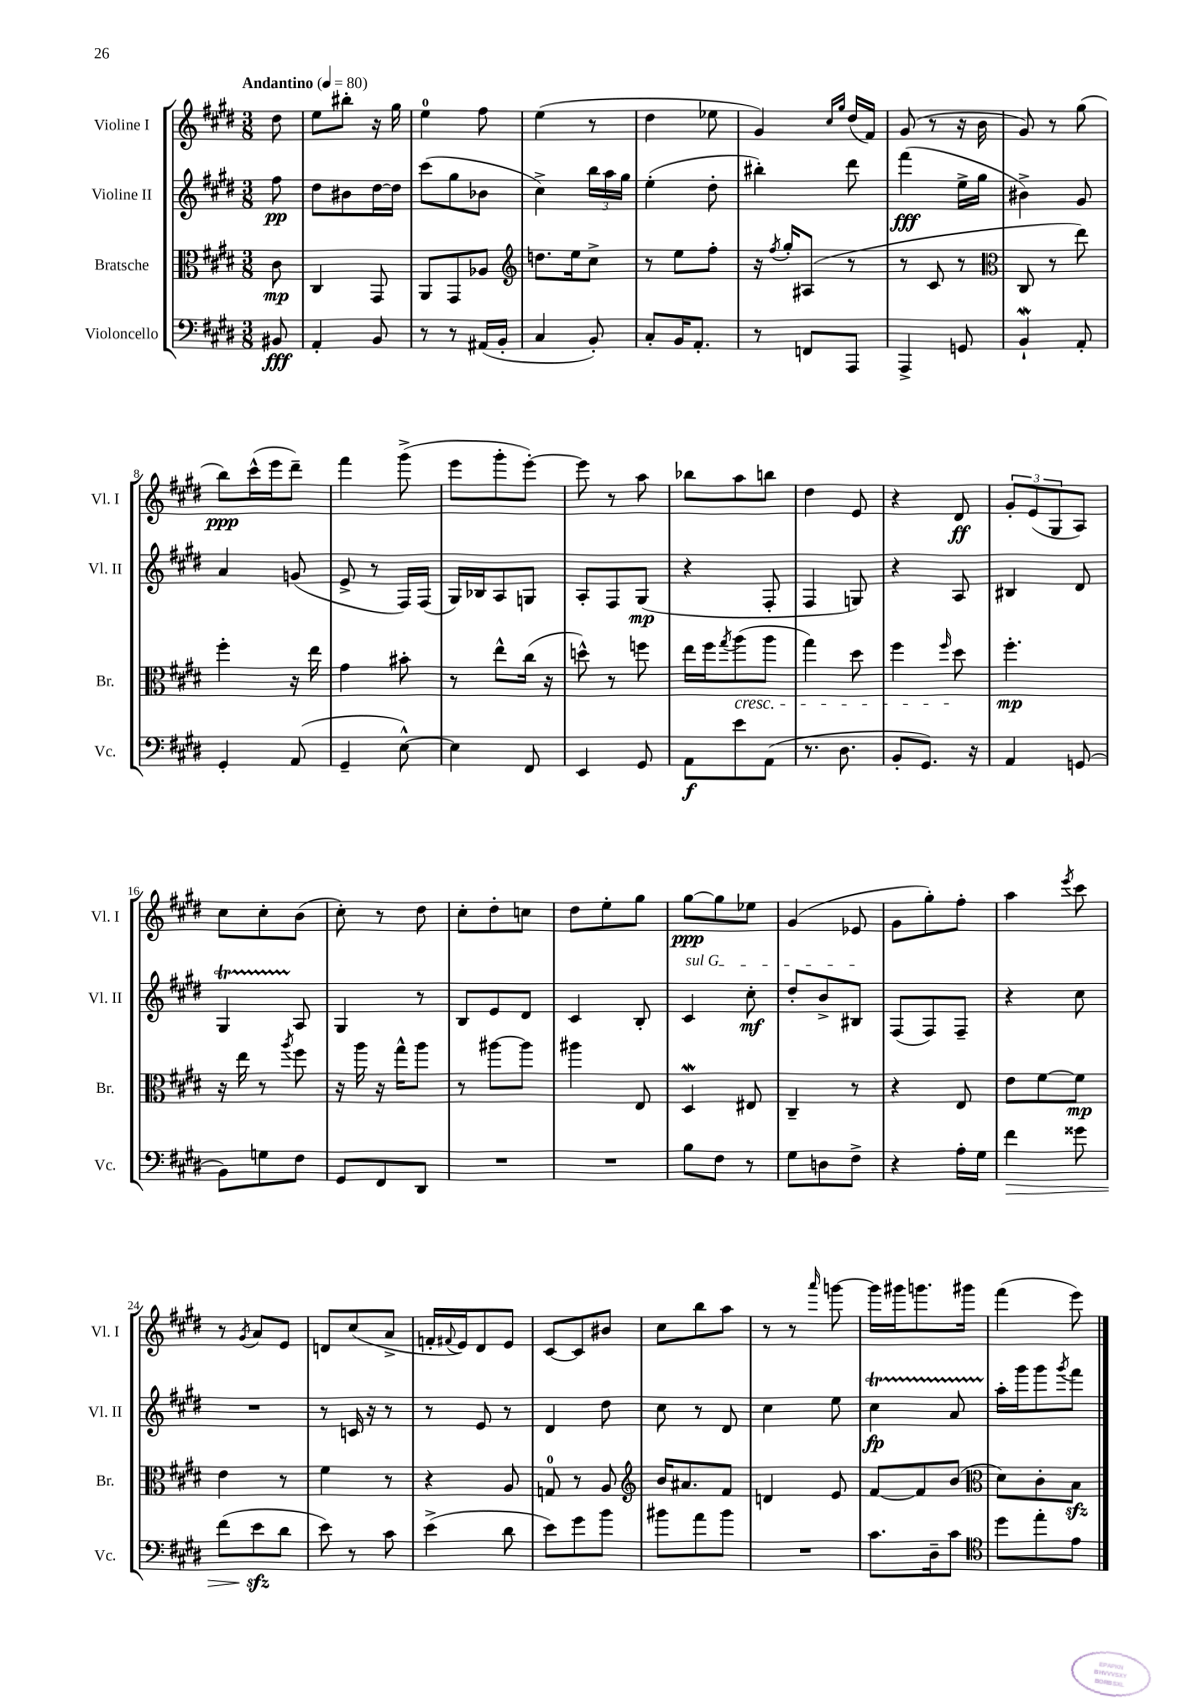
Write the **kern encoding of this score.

**kern	**kern	**kern	**kern
*staff4	*staff3	*staff2	*staff1
*clefF4	*clefC3	*clefG2	*clefG2
*k[f#c#g#d#]	*k[f#c#g#d#]	*k[f#c#g#d#]	*k[f#c#g#d#]
*M3/8	*M3/8	*M3/8	*M3/8
*MM80	*MM80	*MM80	*MM80
8BB#	8c#	8ff#	8dd#
=	=	=	=
4AA'	4C#	8dd#	8ee
.	.	8b#	8bb#'
8BB	8GG#	[16dd#	16r
.	.	16dd#]	16gg#
=	=	=	=
8r	8AA	(8ccc#	4ee
8r	8GG#	8gg#	.
(16AA#	8A-	8b-	8ff#
16BB'	.	.	.
=	=	=	=
*	*clefG2	*	*
4C#	8.dd	4cc#^)	(4ee
.	16ee	.	.
8BB')	8cc#^	24bb	8r
.	.	24aa	.
.	.	24gg#	.
=	=	=	=
8C#'	8r	(4ee'	4dd#
16BB	8ee	.	.
8.AA'	.	.	.
.	8ff#'	8dd#'	8ee-
=	=	=	=
8r	16r	4bb#')	4g#)
.	8qff#	.	.
.	16gg#'	.	.
8FF	(8A#	.	.
.	.	.	16qqcc#
.	.	.	16qqgg#
8AAA	8r	8ddd#	(16dd#
.	.	.	16f#)
=	=	=	=
4AAA^	8r	(4fff#	(8g#
.	8c#	.	8r
8GG	8r	16ee^	16r
.	.	16gg#	16b
=	=	=	=
*	*clefC3	*	*
4BB`	8C#	4b#^)	8g#)
.	8r	.	8r
8AA'	8ee)	8g#	(8gg#
=	=	=	=
4GG#'	4ff#'	4a	8bb)
.	.	.	(16ccc#^^
.	.	.	16eee
(8AA	16r	(8g	8ddd#~)
.	16ee	.	.
=	=	=	=
4GG#~	4g#	8e^	4fff#
.	.	8r	.
[8E^^)	8b#'	16F#)	(8ggg#^
.	.	(16F#	.
=	=	=	=
4E]	8r	16G#)	8eee
.	.	16B-	.
.	8ee^^	8A	8ggg#'
8FF#	(16cc#	8G	[8eee')
.	16r	.	.
=	=	=	=
4EE	8dd^^)	8A'	8eee]
.	8r	8F#	8r
8GG#	8ff	(8G#	8aa
=	=	=	=
8AA	16ee	4r	8bb-
.	16ff#	.	.
.	8qgg#	.	.
8e	(8aa	.	8aa
(8AA	8aa	8F#'	8bb
=	=	=	=
8.r	4gg#)	4F#	4dd#
8.D#	.	.	.
.	8dd#	8G)	8e
=	=	=	=
8BB'	4ff#	4r	4r
8.GG#)	.	.	.
.	16qqff#	.	.
.	8dd#	8A	8d#
16r	.	.	.
=	=	=	=
4AA	4.ff#'	4B#	12g#'
.	.	.	(12e
.	.	.	12G#
(8GG	.	8d#	8A)
=	=	=	=
8BB)	16r	4G#	8cc#
.	16ee	.	.
8G	8r	.	8cc#'
.	8qaa	.	.
8F#	8ff#	8A	(8b
=	=	=	=
8GG#	16r	4G#	8cc#')
.	16aa	.	.
8FF#	16r	.	8r
.	16gg#^^	.	.
8DD#	8aa	8r	8dd#
=	=	=	=
4.r	8r	8B	8cc#'
.	[8aa#	8e	8dd#'
.	8aa#]	8d#	8cc
=	=	=	=
4.r	4aa#	4c#	8dd#
.	.	.	8ee'
.	8E	8B'	8gg#
=	=	=	=
8B	4D#	4c#	[8gg#
8F#	.	.	8gg#]
8r	8E#	8cc#'	8ee-
=	=	=	=
8G#	4C#~	8dd#'	(4g#
8D	.	8b^	.
8F#^	8r	8B#	8e-
=	=	=	=
4r	4r	(8F#	8g#
.	.	8F#)	8gg#')
16A'	8E	8F#~	8ff#'
16G#	.	.	.
=	=	=	=
4f#	8e	4r	4aa
.	[8f#	.	.
.	.	.	8qeee
8g##	8f#]	8cc#	8ccc#
=	=	=	=
(8f#	4e	4.r	8r
.	.	.	8qg#
8e	.	.	8a
8d#	8r	.	8e
=	=	=	=
8e)	4f#	8r	8d
8r	.	16c	(8cc#
.	.	16r	.
8c#	8r	8r	8a^
=	=	=	=
(4e^	4r	8r	16f'
.	.	.	8qqf#
.	.	.	16e)
.	.	8e	8d#
8d#	8A	8r	8e
=	=	=	=
8e)	8G	4d#	[8c#
8g#	8r	.	8c#]
8b	8A	8dd#	8b#
=	=	=	=
*	*clefG2	*	*
8b#	16b	8cc#	8cc#
.	8.a#	.	.
8a	.	8r	8bb
8b#	8f#	8d#	8aa
=	=	=	=
4.r	4d	4cc#	8r
.	.	.	8r
.	.	.	16qqaaa
.	8e	8ee	[8ggg
=	=	=	=
8.c#	[8f#	4cc#	16ggg]
.	.	.	16ggg#
.	8f#]	.	8.ggg
16D#~	.	.	.
8c#	(8b	8a	.
.	.	.	16ggg#
=	=	=	=
*clefC4	*clefC3	*	*
8dd#	8d#)	16aa'	(4fff#
.	.	16ggg#	.
8ee'	8c#'	8ggg#	.
.	.	8qggg#	.
8e	8B	8fff#	8eee)
==	==	==	==
*-	*-	*-	*-
